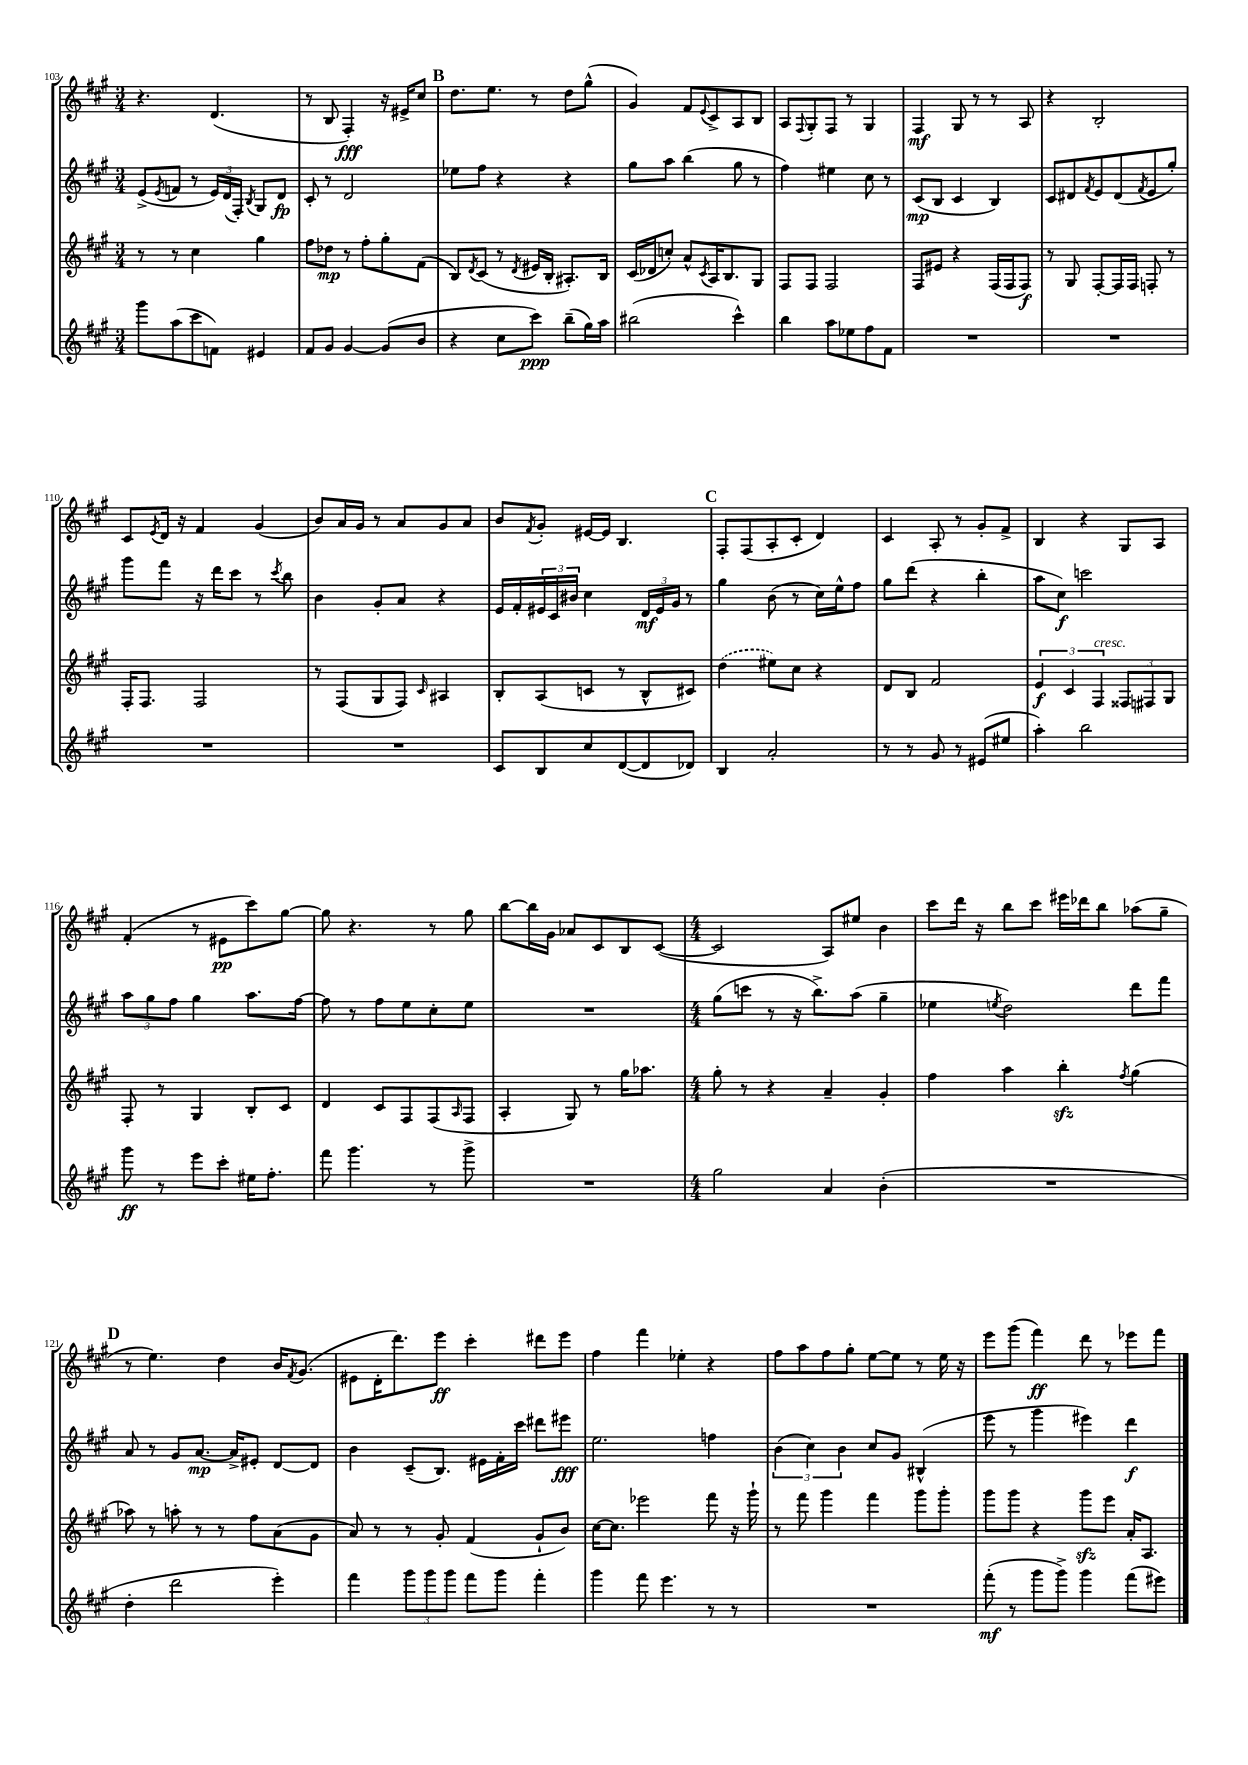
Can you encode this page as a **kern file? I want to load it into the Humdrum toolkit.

**kern	**dynam	**kern	**dynam	**kern	**dynam	**kern	**dynam
*part4	*part4	*part3	*part3	*part2	*part2	*part1	*part1
*staff4	*staff4	*staff3	*staff3	*staff2	*staff2	*staff1	*staff1
*clefG2	*	*clefG2	*	*clefG2	*	*clefG2	*
*k[f#c#g#]	*	*k[f#c#g#]	*	*k[f#c#g#]	*	*k[f#c#g#]	*
*M3/4	*	*M3/4	*	*M3/4	*	*M3/4	*
=103	=103	=103	=103	=103	=103	=103	=103
8ggg#\L	.	8r	.	(8e^/L	.	4.r	.
.	.	.	.	8qe/	.	.	.
(8aa\	.	8r	.	8fn/J	.	.	.
8ccc#\	.	4cc#\	.	8r	.	.	.
8fn\J)	.	.	.	24e/LL)	.	(4.d/	.
.	.	.	.	(24d/	.	.	.
.	.	.	.	24F#'/JJ)	.	.	.
.	.	.	.	8qB/	.	.	.
4e#X/	.	4gg#\	.	8G#/L	.	.	.
.	.	.	.	8d/J	fp	.	.
=104	=104	=104	=104	=104	=104	=104	=104
8f#/L	.	8ff#\L	.	8c#'/	.	8r	.
8g#/J	.	8dd-X\J	mp	8r	.	8B/	.
[4g#/	.	8r	.	2d/	.	4F#'/)	fff
.	.	8ff#'\L	.	.	.	.	.
(8g#/L]	.	8gg#'\	.	.	.	16r	.
.	.	.	.	.	.	16e#X^/KL	.
8b/J	.	(8f#\J	.	.	.	8cc#/J	.
!!LO:REH:place=s1:t=B
=105	=105	=105	=105	=105	=105	=105	=105
4r	.	8B/L)	.	8ee-X\L	.	8.dd\L	.
.	.	8qd/	.	.	.	.	.
.	.	(8c#/J	.	8ff#\J	.	.	.
.	.	.	.	.	.	8.ee\J	.
8cc#\L	.	8r	.	4r	.	.	.
.	.	8qd/	.	.	.	.	.
8ccc#\J)	ppp	16e#X/LL	.	.	.	8r	.
.	.	16B'/JJ	.	.	.	.	.
(8bb~\L	.	8.A#X'/L)	.	4r	.	8dd\L	.
16gg#\L)	.	.	.	.	.	(8gg#^^\J	.
16aa\JJ	.	16B/Jk	.	.	.	.	.
=106	=106	=106	=106	=106	=106	=106	=106
(2bb#X\	.	(16c#/LL	.	8gg#\L	.	4g#/)	.
.	.	16d-X/J	.	.	.	.	.
.	.	8ccn'/J)	.	8aa\J	.	.	.
.	.	8a^^/L	.	(4bb\	.	8f#/L	.
.	.	8qc#/	.	.	.	8qqe/	.
.	.	16A/K	.	.	.	8c#^/	.
.	.	8.B/	.	.	.	.	.
4ccc#^^\)	.	.	.	8gg#\	.	8A/	.
.	.	8G#/J	.	8r	.	8B/J	.
=107	=107	=107	=107	=107	=107	=107	=107
4bb\	.	8F#/L	.	4ff#\)	.	8A/L	.
.	.	.	.	.	.	8qqF#/	.
.	.	8F#/J	.	.	.	8G#'/	.
8aa\L	.	2F#/	.	4ee#X\	.	8F#/J	.
8ee-X\	.	.	.	.	.	8r	.
8ff#\	.	.	.	8cc#\	.	4G#/	.
8f#\J	.	.	.	8r	.	.	.
=108	=108	=108	=108	=108	=108	=108	=108
2.r	.	8F#/L	.	(8c#/L	mp	4F#/	mf
.	.	8e#X/J	.	8B/J	.	.	.
.	.	4r	.	4c#/	.	8G#/	.
.	.	.	.	.	.	8r	.
.	.	(16F#/LL	.	4B/)	.	8r	.
.	.	16F#/J	.	.	.	.	.
.	.	8F#/J)	f	.	.	8A/	.
=109	=109	=109	=109	=109	=109	=109	=109
2.r	.	8r	.	8c#/L	.	4r	.
.	.	8G#/	.	8d#X/	.	.	.
.	.	.	.	8qf#/	.	.	.
.	.	[8F#'/L	.	8e/	.	2B'/	.
.	.	16F#/L]	.	(8d#/	.	.	.
.	.	16F#/JJ	.	.	.	.	.
.	.	.	.	8qf#/	.	.	.
.	.	8Fn'/	.	8e/	.	.	.
.	.	8r	.	8gg#'/J)	.	.	.
!!LO:LB:g=z
=110	=110	=110	=110	=110	=110	=110	=110
2.r	.	16F#'/KL	.	8ggg#\L	.	8c#/L	.
.	.	8.F#/J	.	.	.	.	.
.	.	.	.	.	.	8qe/	.
.	.	.	.	8fff#\J	.	16d/Jk	.
.	.	.	.	.	.	16r	.
.	.	2F#/	.	16r	.	4f#/	.
.	.	.	.	16ddd\KL	.	.	.
.	.	.	.	8ccc#\J	.	.	.
.	.	.	.	8r	.	(4g#/	.
.	.	.	.	8qccc#/	.	.	.
.	.	.	.	8bb\	.	.	.
=111	=111	=111	=111	=111	=111	=111	=111
2.r	.	8r	.	4b\	.	8b/L)	.
.	.	(8F#/L	.	.	.	16a/L	.
.	.	.	.	.	.	16g#/JJ	.
.	.	8G#/	.	8g#'/L	.	8r	.
.	.	8F#/J)	.	8a/J	.	8a/L	.
.	.	16qqc#/	.	.	.	.	.
.	.	4A#X/	.	4r	.	8g#/	.
.	.	.	.	.	.	8a/J	.
=112	=112	=112	=112	=112	=112	=112	=112
8c#/L	.	8B'/L	.	16e/LL	.	8b/L	.
.	.	.	.	16f#'/	.	.	.
.	.	.	.	.	.	8qf#/	.
8B/	.	(8A/	.	24e#X/	.	8g#'/J	.
.	.	.	.	24c#/	.	.	.
.	.	.	.	24b#X/JJ	.	.	.
8cc#/	.	8cn/J	.	4cc#\	.	[16e#X/LL	.
.	.	.	.	.	.	16e#/JJ]	.
([8d/	.	8r	.	.	.	4.B/	.
8d/]	.	8B^^/L	.	24d/LL	mf	.	.
.	.	.	.	24e#/	.	.	.
.	.	.	.	24g#/JJ	.	.	.
8d-X/J)	.	8c#X/J)	.	8r	.	.	.
!!LO:REH:place=s1:t=C
=113	=113	=113	=113	=113	=113	=113	=113
4B/	.	(4dd\	.	4gg#\	.	8F#'/L	.
.	.	.	.	.	.	(8F#/	.
2a'/	.	8ee#X\L)	.	(8b\	.	8A'/	.
.	.	8cc#\J	.	8r	.	8c#'/J	.
.	.	4r	.	16cc#\LL)	.	4d/)	.
.	.	.	.	16ee^^\J	.	.	.
.	.	.	.	8ff#\J	.	.	.
=114	=114	=114	=114	=114	=114	=114	=114
8r	.	8d/L	.	8gg#\L	.	4c#/	.
8r	.	8B/J	.	(8ddd\J	.	.	.
8g#/	.	2f#/	.	4r	.	8A'/	.
8r	.	.	.	.	.	8r	.
(8e#X/L	.	.	.	4bb'\	.	8g#'/L	.
8ee#X/J	.	.	.	.	.	8f#^/J	.
=115	=115	=115	=115	=115	=115	=115	=115
4aa'\)	.	6e/	f	8aa\L	.	4B/	.
.	.	.	.	8cc#\J)	f	.	.
.	.	6c#/	.	.	.	.	.
2bb\	.	.	.	2cccn\	.	4r	.
!	!	!LO:TX:a:i:t=cresc.	!	!	!	!	!
.	.	6F#/	.	.	.	.	.
.	.	12F##X/L	.	.	.	8G#/L	.
.	.	12F#X/	.	.	.	.	.
.	.	.	.	.	.	8A/J	.
.	.	12G#/J	.	.	.	.	.
!!LO:LB:g=z
=116	=116	=116	=116	=116	=116	=116	=116
8ggg#\	ff	8F#'/	.	12aa\L	.	(4f#'/	.
.	.	.	.	12gg#\	.	.	.
8r	.	8r	.	.	.	.	.
.	.	.	.	12ff#\J	.	.	.
8eee\L	.	4G#/	.	4gg#\	.	8r	.
8ccc#'\J	.	.	.	.	.	8e#X\L	pp
16ee#X\KL	.	8B'/L	.	8.aa\L	.	8ccc#\)	.
8.ff#'\J	.	.	.	.	.	.	.
.	.	8c#/J	.	.	.	[8gg#\J	.
.	.	.	.	[16ff#\Jk	.	.	.
=117	=117	=117	=117	=117	=117	=117	=117
8fff#\	.	4d/	.	8ff#\]	.	8gg#\]	.
4.ggg#\	.	.	.	8r	.	4.r	.
.	.	8c#/L	.	8ff#\L	.	.	.
.	.	8F#/	.	8ee\	.	.	.
8r	.	(8F#/	.	8cc#'\	.	8r	.
.	.	16qqA/	.	.	.	.	.
8ggg#^\	.	8F#/J	.	8ee\J	.	8gg#\	.
=118	=118	=118	=118	=118	=118	=118	=118
2.r	.	4A'/	.	2.r	.	[8bb\L	.
.	.	.	.	.	.	16bb\L]	.
.	.	.	.	.	.	16g#\JJ	.
.	.	8G#/)	.	.	.	8a-X/L	.
.	.	8r	.	.	.	8c#/	.
.	.	16gg#\KL	.	.	.	8B/	.
.	.	8.aa-X\J	.	.	.	.	.
.	.	.	.	.	.	([8c#/J	.
=119	=119	=119	=119	=119	=119	=119	=119
*M4/4	*	*M4/4	*	*M4/4	*	*M4/4	*
2gg#\	.	8gg#'\	.	(8gg#\L	.	2c#/]	.
.	.	8r	.	8cccn\J	.	.	.
.	.	4r	.	8r	.	.	.
.	.	.	.	16r	.	.	.
.	.	.	.	8.bb^\L)	.	.	.
4a/	.	4a~/	.	.	.	8A/L)	.
.	.	.	.	(8aa\J	.	8ee#X/J	.
(4b'\	.	4g#'/	.	4gg#~\	.	4b\	.
=120	=120	=120	=120	=120	=120	=120	=120
1r	.	4ff#\	.	4ee-X\	.	8ccc#\L	.
.	.	.	.	.	.	16ddd\Jk	.
.	.	.	.	.	.	16r	.
.	.	.	.	8qeen/	.	.	.
.	.	4aa\	.	2dd\)	.	8bb\L	.
.	.	.	.	.	.	8ccc#\J	.
.	.	4bbzz'\	.	.	.	16eee#X\LL	.
.	.	.	.	.	.	16ddd-X\J	.
.	.	.	.	.	.	8bb\J	.
.	.	8qff#/	.	.	.	.	.
.	.	(4gg#\	.	8ddd\L	.	(8aa-X\L	.
.	.	.	.	8fff#\J	.	8gg#~\J	.
!!LO:LB:g=z
!!LO:REH:place=s1:t=D
=121	=121	=121	=121	=121	=121	=121	=121
4dd'\	.	8aa-X\)	.	8a/	.	8r	.
.	.	8r	.	8r	.	4.ee\)	.
2ddd\	.	8aan'\	.	8g#/L	.	.	.
.	.	8r	.	[8.a/J	mp	.	.
.	.	8r	.	.	.	4dd\	.
.	.	.	.	16a^/KL]	.	.	.
.	.	8ff#\L	.	8e#X'/J	.	.	.
4eee'\)	.	(8a\	.	[8d/L	.	16b/KL	.
.	.	.	.	.	.	8qf#/	.
.	.	.	.	.	.	(8.g#/J	.
.	.	8g#\J	.	8d/J]	.	.	.
=122	=122	=122	=122	=122	=122	=122	=122
4fff#\	.	8a/)	.	4b\	.	8e#X\L	.
.	.	8r	.	.	.	16d'\K	.
.	.	.	.	.	.	8.ddd\)	.
12ggg#\L	.	8r	.	(8c#~/L	.	.	.
12ggg#\	.	.	.	.	.	.	.
.	.	8g#'/	.	8.B/J)	.	8eee\J	ff
12ggg#\J	.	.	.	.	.	.	.
8fff#\L	.	(4f#/	.	.	.	4ccc#'\	.
.	.	.	.	16e#X\LL	.	.	.
8ggg#\J	.	.	.	16f#'\	.	.	.
.	.	.	.	16ccc#\JJ	.	.	.
4fff#'\	.	8g#`/L	.	8ddd#X\L	.	8ddd#X\L	.
.	.	8b/J)	.	8eee#X\J	fff	8eee\J	.
=123	=123	=123	=123	=123	=123	=123	=123
4ggg#\	.	[16cc#\KL	.	2.ee\	.	4ff#\	.
.	.	8.cc#\J]	.	.	.	.	.
8fff#\	.	2eee-X\	.	.	.	4fff#\	.
4.eee\	.	.	.	.	.	.	.
.	.	.	.	.	.	4ee-X'\	.
8r	.	8fff#\	.	4ffn\	.	4r	.
8r	.	16r	.	.	.	.	.
.	.	16ggg#`\	.	.	.	.	.
=124	=124	=124	=124	=124	=124	=124	=124
1r	.	8r	.	(6b\	.	8ff#\L	.
.	.	8fff#\	.	.	.	8aa\	.
.	.	.	.	6cc#\)	.	.	.
.	.	4ggg#\	.	.	.	8ff#\	.
.	.	.	.	6b\	.	.	.
.	.	.	.	.	.	8gg#'\J	.
.	.	4fff#\	.	8cc#/L	.	[8ee\L	.
.	.	.	.	8g#/J	.	8ee\J]	.
.	.	8ggg#\L	.	(4B#X^^/	.	8r	.
.	.	8ggg#'\J	.	.	.	16ee\	.
.	.	.	.	.	.	16r	.
=125	=125	=125	=125	=125	=125	=125	=125
(8fff#'\	mf	8ggg#\L	.	8eee\	.	8eee\L	.
8r	.	8ggg#\J	.	8r	.	(8ggg#\J	.
8ggg#\L	.	4r	.	4ggg#\	.	4fff#\)	ff
8ggg#^\J)	.	.	.	.	.	.	.
4ggg#\	.	8ggg#zz\L	.	4eee#X\)	.	8ddd\	.
.	.	8eee\J	.	.	.	8r	.
(8fff#\L	.	16a'/KL	.	4ddd\	f	8eee-X\L	.
.	.	8.A/J	.	.	.	.	.
8eee#X\J)	.	.	.	.	.	8fff#\J	.
==	==	==	==	==	==	==	==
*-	*-	*-	*-	*-	*-	*-	*-
